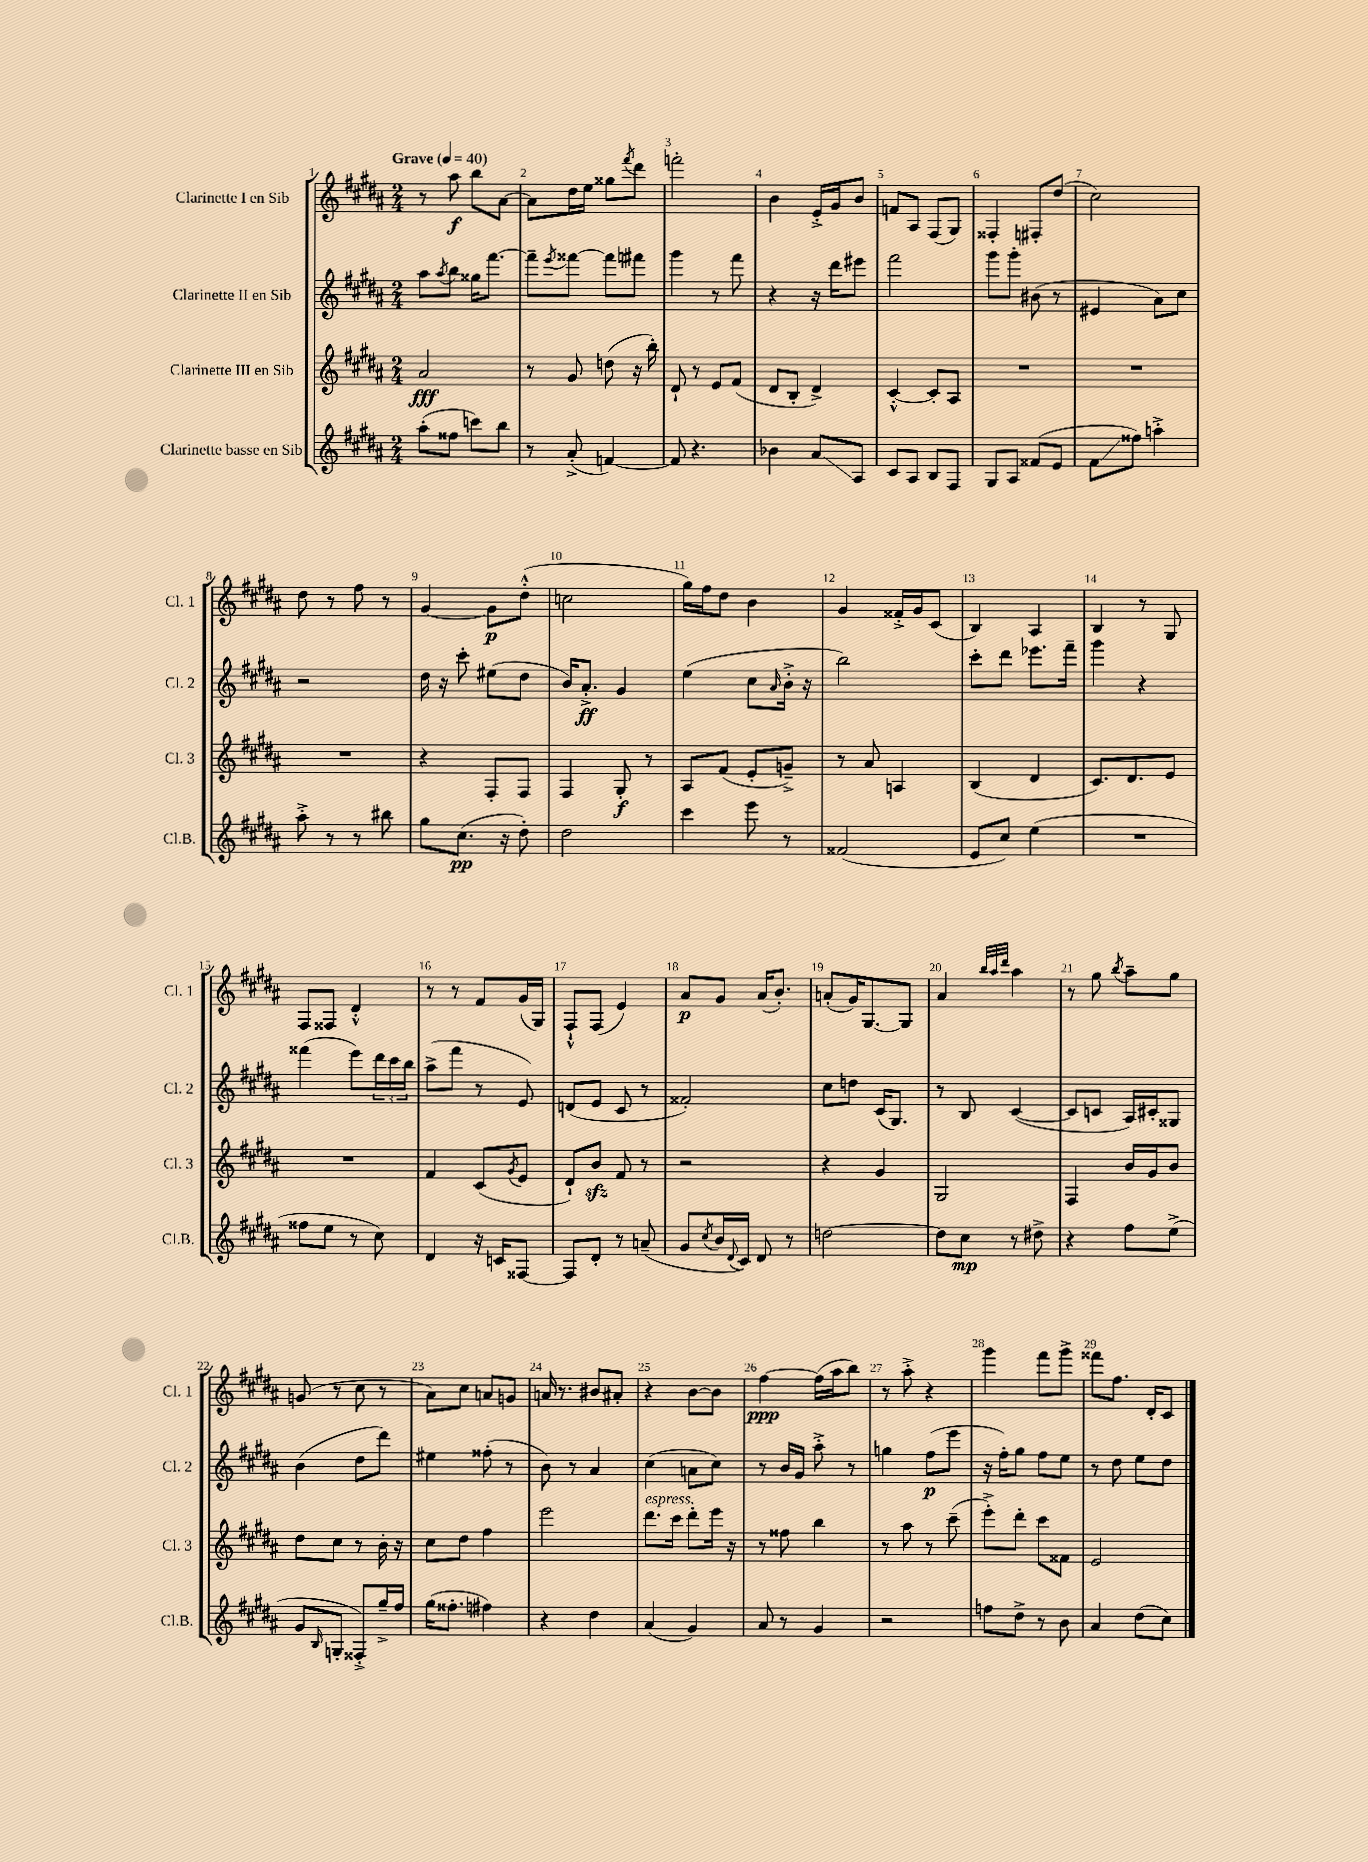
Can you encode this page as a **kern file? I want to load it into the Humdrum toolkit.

**kern	**kern	**kern	**kern
*staff4	*staff3	*staff2	*staff1
*clefG2	*clefG2	*clefG2	*clefG2
*k[f#c#g#d#a#]	*k[f#c#g#d#a#]	*k[f#c#g#d#a#]	*k[f#c#g#d#a#]
*M2/4	*M2/4	*M2/4	*M2/4
*MM40	*MM40	*MM40	*MM40
(8aa#'	2a#	8aa#	8r
.	.	8qaa#	.
8ff##	.	8bb	8aa#
8ccc)	.	16gg##	8bb
.	.	[8.fff#	.
8bb	.	.	[8a#
=	=	=	=
8r	8r	8fff#~]	8a#]
.	.	8qeee	.
(8a#'^	8g#	[8fff##	16dd#
.	.	.	16ee
[4f)	(8dd	8fff##]	8gg##
.	.	.	8qfff#
.	16r	8fff#	8ddd#
.	16bb')	.	.
=	=	=	=
8f]	8d#`	4ggg#	2fff'
4.r	8r	.	.
.	8e	8r	.
.	(8f#	8fff#	.
=	=	=	=
4b-	8d#	4r	4b
.	8B'	.	.
8a#	4d#^)	16r	16e'^
.	.	16ddd#	16g#
8A#	.	8eee#	8b
=	=	=	=
8c#	[4c#'^^	2fff#	8f
8A#	.	.	8A#
8B	8c#']	.	(8F#
8F#	8A#	.	8G#)
=	=	=	=
8G#	2r	8ggg#	4F##'
8A#	.	8ggg#'	.
(8f##	.	(8b#	8F#'
8e	.	8r	(8dd#
=	=	=	=
8f#	2r	4e#	2cc#)
8ff##)	.	.	.
4aa'^	.	8a#)	.
.	.	8cc#	.
=	=	=	=
8aa#'^	2r	2r	8dd#
8r	.	.	8r
8r	.	.	8ff#
8bb#	.	.	8r
=	=	=	=
8gg#	4r	16dd#	[4g#
.	.	16r	.
(8.cc#	.	8ccc#'	.
.	8F#'	(8ee#	8g#]
16r	.	.	.
8dd#')	8F#	8dd#	(8dd#'^^
=	=	=	=
2dd#	4F#	16b)	2cc
.	.	8.a#'^	.
.	8G#'	4g#	.
.	8r	.	.
=	=	=	=
4ccc#	8A#	(4ee	16gg#)
.	.	.	16ff#
.	(8f#	.	8dd#
8eee	8e'	8cc#	4b
.	.	16qqa#	.
8r	8g~^)	16b'^	.
.	.	16r	.
=	=	=	=
(2f##	8r	2bb)	4g#
.	8a#	.	.
.	4A	.	16f##'^
.	.	.	16g#
.	.	.	(8c#
=	=	=	=
8e	(4B	8ccc#'	4B)
8cc#)	.	8ddd#	.
(4ee	4d#	8.eee-	4A#
.	.	16fff#~	.
=	=	=	=
2r	8.c#)	4ggg#	4B
.	8.d#	.	.
.	.	4r	8r
.	8e	.	8G#
=	=	=	=
8ff##	2r	(4fff##	8F#
8ee	.	.	8F##
8r	.	8eee)	4d#'^^
8cc#)	.	24ddd#	.
.	.	24ccc#	.
.	.	24bb	.
=	=	=	=
4d#	4f#	(8aa#^	8r
.	.	8fff#	8r
16r	(8c#	8r	8f#
16c	.	.	.
.	8qg#	.	.
[8F##	8e	8e)	(16g#
.	.	.	16G#)
=	=	=	=
8F##]	8d#`)	(8d	8F#`^^
8d#'	8b	8e	(8F#
8r	8f#	8c#	4e)
(8a~	8r	8r	.
=	=	=	=
8g#	2r	2f##')	8a#
8qcc#	.	.	.
16b	.	.	8g#
8qqd#	.	.	.
16c#)	.	.	.
8d#	.	.	(16a#
.	.	.	8.b')
8r	.	.	.
=	=	=	=
[2dd	4r	8cc#	(8a'
.	.	8dd	16g#)
.	.	.	[8.G#
.	4g#	(16c#	.
.	.	8.G#)	.
.	.	.	8G#]
=	=	=	=
8dd]	2G#	8r	4a#
8cc#	.	8B	.
.	.	.	32qqbb
.	.	.	32qqaa#
.	.	.	32qqddd#
8r	.	([4c#	4aa#
8dd#^	.	.	.
=	=	=	=
4r	4F#	8c#]	8r
.	.	8c	8gg#
.	.	.	8qbb
8ff#	16b	16A#)	8aa#~
.	16g#	16c#'	.
(8ee^	8b	8G##	8gg#
=	=	=	=
8g#	8dd#	(4b	(8g
16qqB	.	.	.
8G'	8cc#	.	8r
8F##'^)	8r	8dd#	8cc#
16gg#~^	16b'	8ddd#)	8r
16ff#	16r	.	.
=	=	=	=
(16gg#	8cc#	4ee#	8a#)
8.ff##'	.	.	.
.	8dd#	.	8cc#
4ff#)	4ff#	(8ff##'	8a
.	.	8r	8g
=	=	=	=
4r	2eee	8b)	16a
.	.	.	8.r
.	.	8r	.
4dd#	.	4a#	8b#
.	.	.	8a#'
=	=	=	=
(4a#	8.ddd#	(4cc#	4r
.	16ccc#	.	.
4g#)	8ddd#'	8a	[8b
.	16eee	8cc#)	8b]
.	16r	.	.
=	=	=	=
8a#	8r	8r	[4ff#
8r	8ff##	16b	.
.	.	16g#	.
4g#	4bb	8aa#'^	(16ff#]
.	.	.	16aa#
.	.	8r	8bb)
=	=	=	=
2r	8r	4gg	8r
.	8aa#	.	8aa#'^
.	8r	(8ff#	4r
.	(8ccc#~	8eee	.
=	=	=	=
8ff	8eee'^)	16r	4ggg#
.	.	16ff#')	.
8dd#^	8ddd#'	8gg#	.
8r	8ccc#	8ff#	8fff#
8b	8f##	8ee	8ggg#^
=	=	=	=
4a#	2e	8r	8fff##
.	.	8dd#	8.ff#
(8dd#	.	8ee	.
.	.	.	16d#'
8cc#)	.	8dd#	8c#
==	==	==	==
*-	*-	*-	*-
